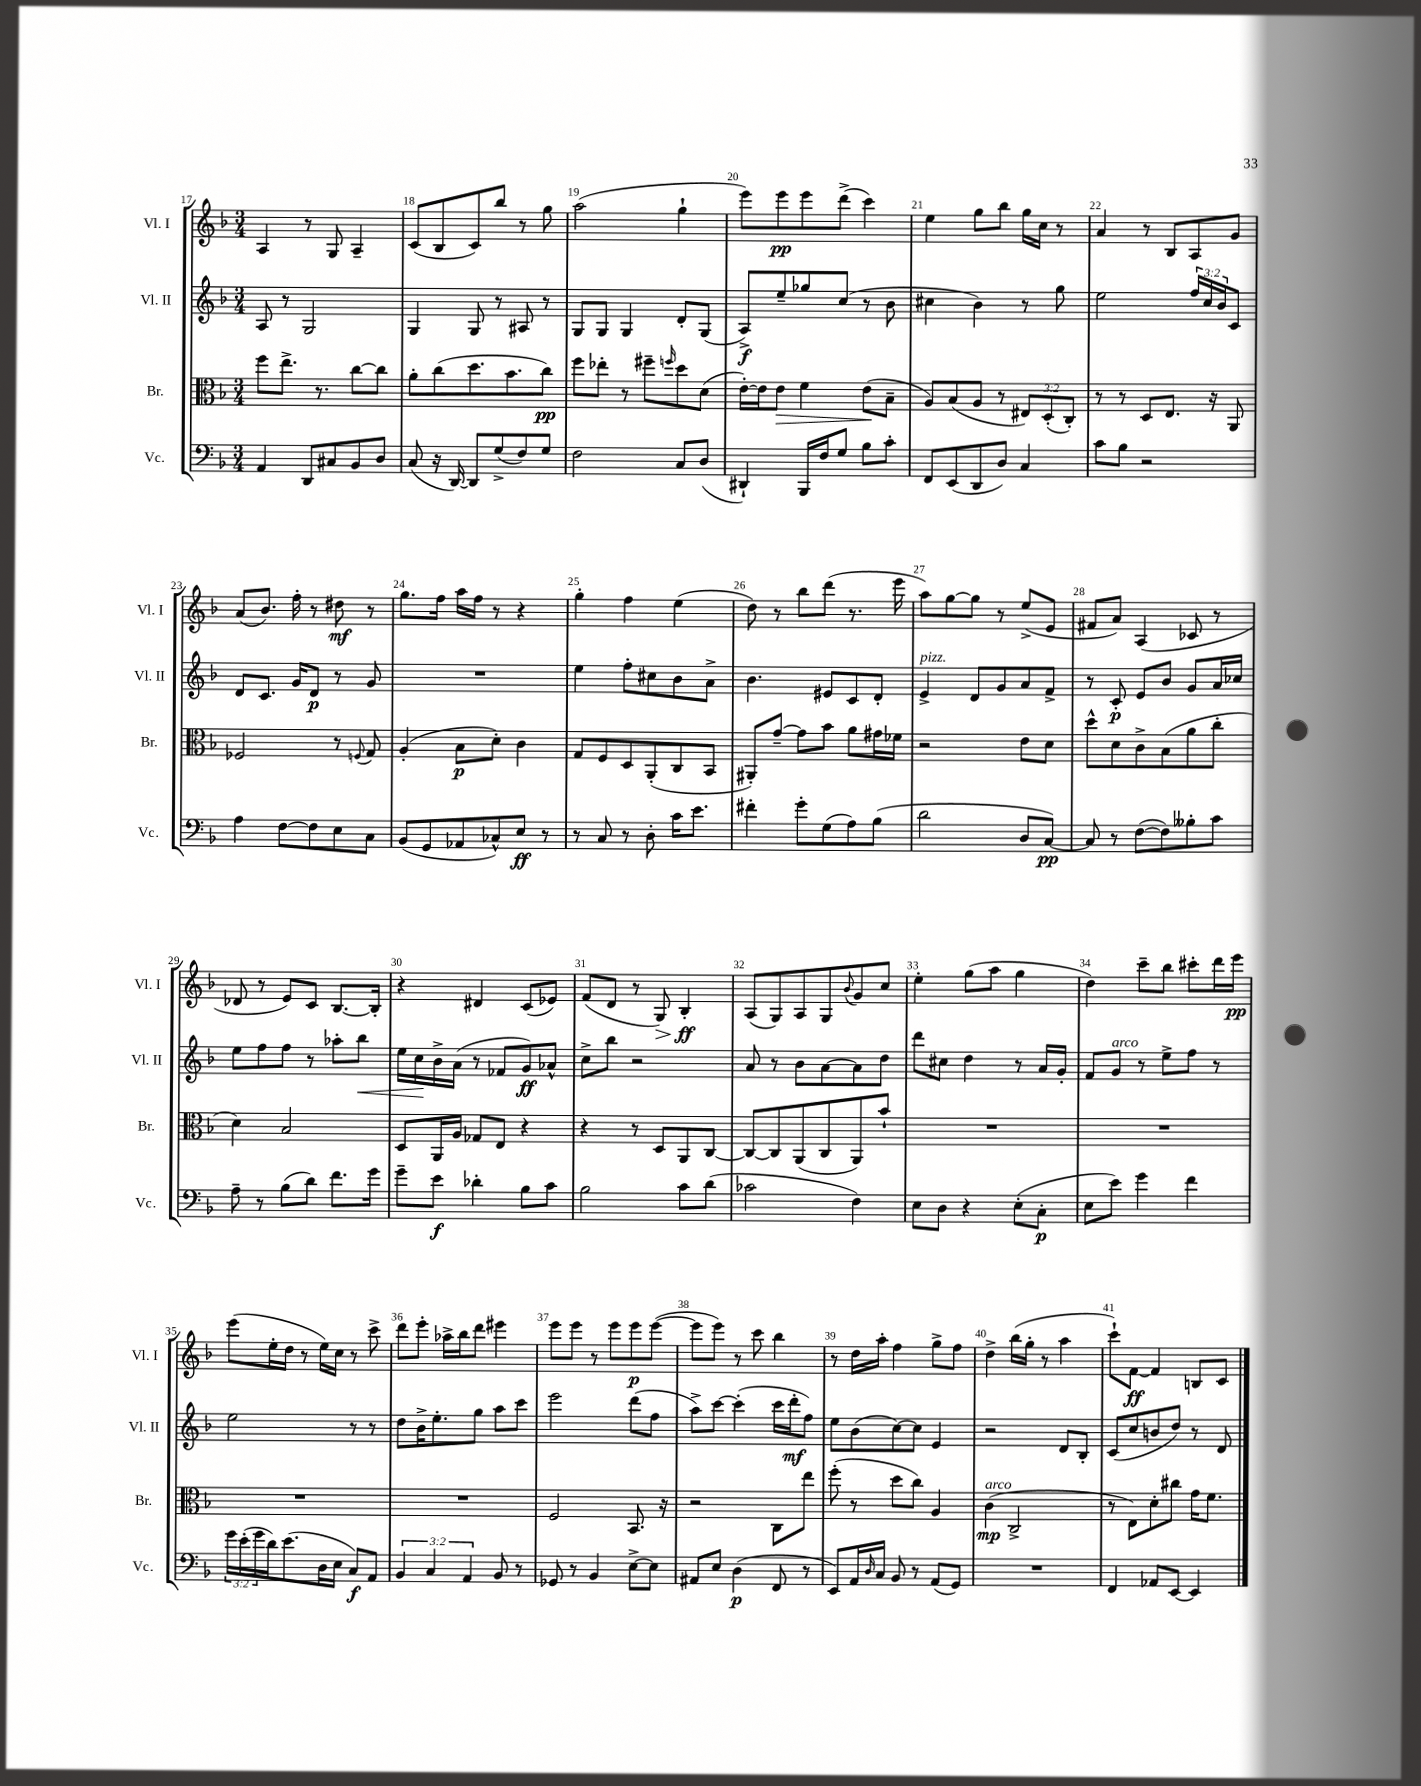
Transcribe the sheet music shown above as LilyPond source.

<<
\new StaffGroup <<
\new Staff = "s0" \with { instrumentName = "Vl. I" shortInstrumentName = "Vl. I" } {
    \clef treble \key f \major \numericTimeSignature \time 3/4
    a4 r8 g8 a4-- |
    c'8( bes8 c'8) bes''8 r8 g''8 |
    a''2( g''4-! |
    e'''8) e'''8\pp e'''8 d'''8->( c'''4) |
    e''4 g''8 bes''8 g''16 c''16 r8 |
    a'4 r8 bes8 a8 g'8 |
    a'8( bes'8.) f''16-. r8 dis''8\mf r8 |
    g''8. f''16 a''16 f''16 r8 r4 |
    g''4-. f''4 e''4( |
    d''8) r8 bes''8 d'''8( r8. e'''16 |
    a''8) g''8~ g''8 r8 e''8->( e'8 |
    fis'8 a'8) a4( ces'8 r8 |
    des'8 r8 e'8) c'8 bes8.~ bes16-. |
    r4 dis'4 c'8( ees'8) |
    f'8( d'8 r8 g8\>) bes4-.\ff\! |
    a8( g8) a8 g8 \appoggiatura { bes'8 } g'8 c''8 |
    e''4-. g''8( a''8 g''4 |
    d''4) c'''8-- bes''8 cis'''8-. d'''16 e'''16\pp |
    e'''8( e''16-. d''16 r8 e''16) c''16 r8 c'''8-> |
    d'''8 e'''8-. aes''16-> bes''16 d'''8 eis'''4 |
    e'''8 e'''8 r8 e'''8 e'''8\p e'''8~( |
    e'''8 e'''8) r8 c'''8 bes''4 |
    r8 d''16 a''16-. f''4 g''8-> f''8 |
    d''4-> bes''16( g''16-. r8 a''4 |
    c'''8-!) f'8~\ff f'4 b8 c'8 \bar "|." |
}
\new Staff = "s1" \with { instrumentName = "Vl. II" shortInstrumentName = "Vl. II" } {
    \clef treble \key f \major \numericTimeSignature \time 3/4 \override Staff.TupletNumber.text = #tuplet-number::calc-fraction-text
    a8 r8 g2 |
    g4 g8 r8 ais8 r8 |
    g8 g8 g4 d'8-. g8( |
    a8->\f) e''8-- ges''8 c''8( r8 bes'8 |
    cis''4 bes'4) r8 g''8 |
    e''2 \tuplet 3/2 { f''16 c''16 bes'16 } c'8 |
    d'8 c'8. g'16 d'8\p r8 g'8 |
    R2. |
    e''4 f''8-. cis''8 bes'8 a'8-> |
    bes'4. eis'8 c'8 d'8-. |
    e'4->^\markup { \italic "pizz." } d'8 g'8 a'8 f'8-> |
    r8 c'8-.\p e'8 bes'8 g'8 a'16 ces''16 |
    e''8 f''8 f''8 r8 aes''8-. bes''8\< |
    e''16 c''16\! bes'16-> a'16( r8 fes'8 g'8\ff) aes'8-^ |
    c''8-> bes''8 r2 |
    a'8 r8 bes'8 a'8~ a'8 d''8 |
    d'''8 cis''8 d''4 r8 a'16 g'16-. |
    f'8 g'8^\markup { \italic "arco" } r8 e''8-> f''8 r8 |
    e''2 r8 r8 |
    d''8 bes'16-> e''8.-. g''8 a''8 c'''8 |
    e'''2 d'''8( f''8 |
    a''8->) c'''8~ c'''4-.( c'''16 d'''16-.\mf f''8) |
    e''8 bes'8( c''8~) c''8 e'4 |
    r2 d'8 bes8-. |
    c'8( c''8 b'8 d''8) r8 d'8 \bar "|." |
}
\new Staff = "s2" \with { instrumentName = "Br." shortInstrumentName = "Br." } {
    \clef alto \key f \major \numericTimeSignature \time 3/4 \override Staff.TupletNumber.text = #tuplet-number::calc-fraction-text
    f''8 e''8.-> r8. c''8~ c''8 |
    a'8-. c''8( d''8. bes'8. c''8\pp) |
    f''8 ees''8-. r8 fis''8-- \grace { f''16 } d''8 d'8( |
    e'16~-.) e'16 e'8\> f'4 e'8\!( bes8-- |
    a8) bes8( a8 r8 \tuplet 3/2 { eis8) d8-.( c8-.) } |
    r8 r8 d8 e8. r16 a,8 |
    fes2 r8 \appoggiatura { f8 } g8 |
    a4-.( bes8\p d'8-.) c'4 |
    g8 f8 d8 a,8-.( c8 bes,8 |
    ais,8-.) g'8~-- g'8 bes'8 a'8 gis'16 fes'16 |
    r2 e'8 d'8 |
    d''8-^ d'8 c'8-> bes8( a'8 c''8-. |
    d'4) bes2 |
    d8 a,16 a16 ges8 e8 r4 |
    r4 r8 d8 a,8 c8~ |
    c8~ c8 a,8( c8 a,8) bes'8-! |
    R2. |
    R2. |
    R2. |
    R2. |
    f2 bes,8. r16 |
    r2 c8 e''8 |
    f''8-.( r8 d''8 c''8) a4 |
    c'4\mp^\markup { \italic "arco" }( c2-> |
    r8 e8) d'8-. cis''8 g'16 f'8. \bar "|." |
}
\new Staff = "s3" \with { instrumentName = "Vc." shortInstrumentName = "Vc." } {
    \clef bass \key f \major \numericTimeSignature \time 3/4 \override Staff.TupletNumber.text = #tuplet-number::calc-fraction-text
    a,4 d,8 cis8 bes,8 d8 |
    c8( r16 d,16~) d,8 g8->( f8) g8 |
    f2 c8 d8( |
    dis,4-!) bes,,16 f16 g8 bes8 c'8-. |
    f,8 e,8( d,8 d8) c4 |
    c'8 bes8 r2 |
    a4 f8~ f8 e8 c8 |
    bes,8( g,8 aes,8 ces8-^) e8\ff r8 |
    r8 c8 r8 d8-. c'16 e'8. |
    fis'4-. g'8-. g8( a8) bes8( |
    d'2 d8 c8~\pp) |
    c8 r8 f8~( f8) beses8-. c'8 |
    a8-- r8 bes8( d'8) f'8. g'16 |
    g'8-- e'8\f des'4-. bes8 c'8 |
    bes2 c'8 d'8( |
    ces'2 f4) |
    e8 d8 r4 e8-.( c8-.\p |
    e8 e'8) g'4 f'4 |
    \tuplet 3/2 { g'16 e'16-.( g'16 } d'16) e'8.( d16 e16 c8\f) a,8 |
    \tuplet 3/2 { bes,4 c4 a,4 } bes,8 r8 |
    ges,8 r8 bes,4 e8~-> e8 |
    ais,8 e8 d4\p( f,8 r8 |
    e,8) a,16 \grace { d16 } c16 bes,8 r8 a,8( g,8) |
    R2. |
    f,4 aes,8 e,8~ e,4 \bar "|." |
}
>>
>>
\layout { \context { \Score currentBarNumber = #17 \override BarNumber.break-visibility = ##(#f #t #t) barNumberVisibility = #all-bar-numbers-visible } }
